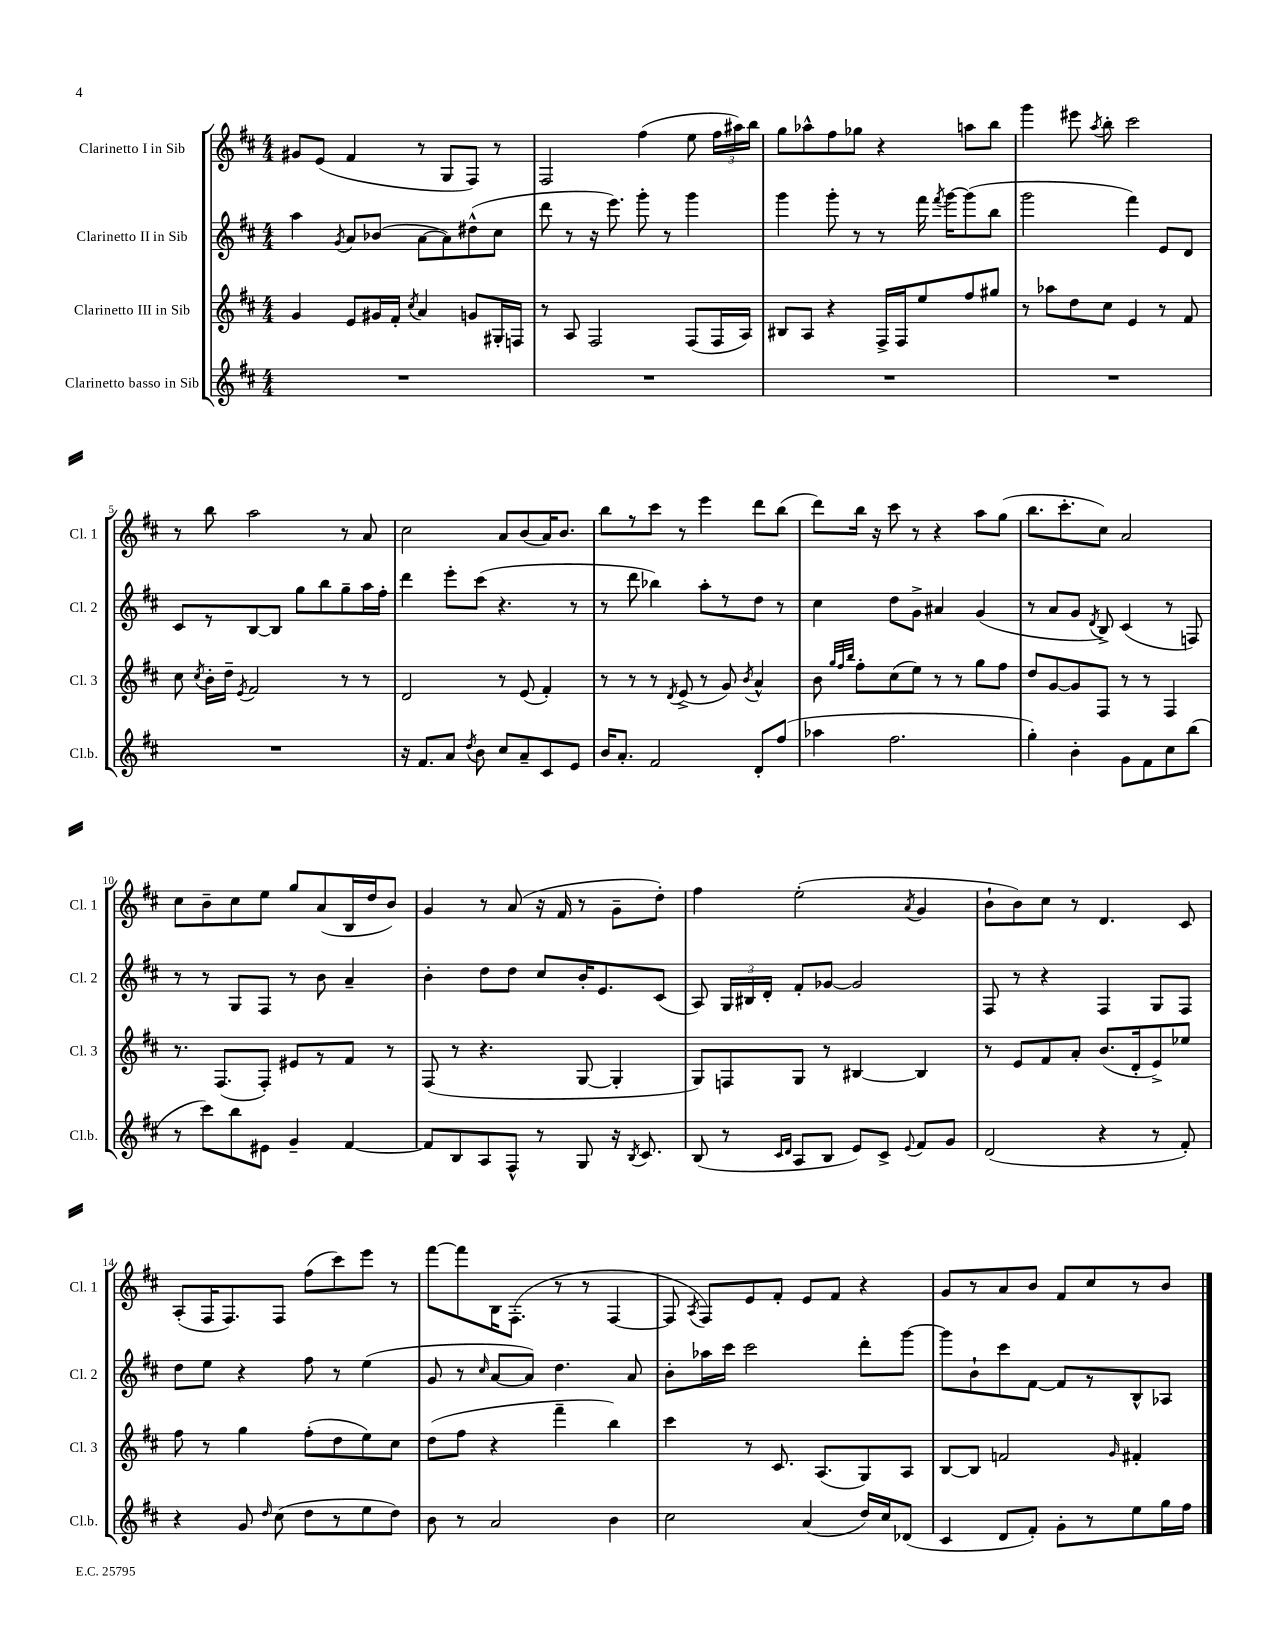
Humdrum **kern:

**kern	**kern	**kern	**kern
*part4	*part3	*part2	*part1
*staff4	*staff3	*staff2	*staff1
*I"Clarinetto basso in Sib	*I"Clarinetto III in Sib	*I"Clarinetto II in Sib	*I"Clarinetto I in Sib
*I'Cl.b.	*I'Cl. 3	*I'Cl. 2	*I'Cl. 1
*clefG2	*clefG2	*clefG2	*clefG2
*k[f#c#]	*k[f#c#]	*k[f#c#]	*k[f#c#]
*M4/4	*M4/4	*M4/4	*M4/4
=1	=1	=1	=1
1r	4g/	4aa\	8g#X/L
.	.	.	(8e/J
.	.	8qg/	.
.	8e/L	8a/L	4f#/
.	16g#X/L	(8b-X/J	.
.	16f#'/JJ	.	.
.	8qcc#/	.	.
.	4a/	[8a\L	8r
.	.	8a\])	8G/L
.	8gn/L	(8dd#X^^\	8F#/J)
.	16G#X'/L	8cc#\J	8r
.	16Fn/JJ	.	.
=2	=2	=2	=2
1r	8r	8ddd\	2F#/
.	8A/	8r	.
.	2F#/	16r	.
.	.	8.eee\)	.
.	.	8ggg'\	(4ff#\
.	.	8r	.
.	(8F#/L	4ggg\	8ee\
.	16F#/L	.	24ff#\LL
.	.	.	24aa#X\)
.	16A/JJ)	.	.
.	.	.	24bb\JJ
=3	=3	=3	=3
1r	8B#X/L	4ggg\	8gg\L
.	8A/J	.	8aa-X^^\
.	4r	8ggg'\	8ff#\
.	.	8r	8gg-X\J
.	16F#^/LL	8r	4r
.	16F#/J	.	.
.	8ee/	16fff#\	.
.	.	8qfff#/	.
.	.	[16ggg\KL	.
.	8ff#/	(8ggg\]	8aan\L
.	8gg#X/J	8bb\J	8bb\J
=4	=4	=4	=4
1r	8r	2ggg\	4ggg\
.	8aa-X\L	.	.
.	8dd\	.	8eee#X\
.	.	.	8qaa/
.	8cc#\J	.	8bb'\
.	4e/	4fff#\)	2ccc#\
.	8r	8e/L	.
.	8f#/	8d/J	.
!!LO:LB:g=z
=5	=5	=5	=5
1r	8cc#\	8c#/L	8r
.	8qcc#/	.	.
.	16b'\LL	8r	8bb\
.	16dd~\JJ	.	.
.	8qe/	.	.
.	2f#/	[8B/	2aa\
.	.	8B/J]	.
.	.	8gg\L	.
.	.	8bb\	.
.	8r	8gg~\	8r
.	8r	16aa\L	8a/
.	.	16ff#'\JJ	.
=6	=6	=6	=6
16r	2d/	4ddd\	2cc#\
8.f#/L	.	.	.
8a/J	.	8eee'\L	.
8qdd/	.	.	.
8b\	.	(8ccc#\J	.
8cc#/L	8r	4.r	8a/L
8a~/	(8e/	.	(8b/
8c#/	4f#'/)	.	16a/K)
.	.	.	8.b/J
8e/J	.	8r	.
=7	=7	=7	=7
16b/KL	8r	8r	8bb\L
8.a'/J	.	.	.
.	8r	8ddd\	8r
2f#/	8r	4bb-X\)	8ccc#\J
.	8qd/	.	.
.	(8e^/	.	8r
.	8r	8aa'\L	4eee\
.	8g/)	8r	.
.	8qb/	.	.
8d'/L	4a^^/	8dd\J	8ddd\L
(8ff#/J	.	8r	(8bb\J
=8	=8	=8	=8
4aa-X\	8b\	4cc#\	8ddd\L)
.	32qqgg/LLL	.	.
.	32qqff#/	.	.
.	32qqbb/JJJ	.	.
.	8ff#'\L	.	16bb\Jk
.	.	.	16r
2.ff#\	(8cc#\	8dd\L	8ccc#\
.	8ee\J)	8g^\J	8r
.	8r	4a#X/	4r
.	8r	.	.
.	8gg\L	(4g/	8aa\L
.	8ff#\J	.	(8gg\J
=9	=9	=9	=9
4gg'\)	8dd/L	8r	8.bb\L
.	[8g/	8a/L	.
.	.	.	8.ccc#'\
4b'\	8g/]	8g/J	.
.	.	8qd/	.
.	8F#/J	8B^/)	8cc#\J)
8g\L	8r	(4c#/	2a/
8f#\	8r	.	.
8cc#\	4F#/	8r	.
(8bb\J	.	8Fn/)	.
!!LO:LB:g=z
=10	=10	=10	=10
8r	8.r	8r	8cc#\L
8ccc#\L)	.	8r	8b~\
.	(8.F#/L	.	.
8bb\	.	8G/L	8cc#\
8e#X\J	8F#'/J)	8F#/J	8ee\J
4g~/	8e#X/L	8r	8gg/L
.	8r	8b\	(8a/
[4f#/	8f#/J	4a~/	16B/L
.	.	.	16dd/J
.	8r	.	8b/J)
=11	=11	=11	=11
8f#/L]	(8F#/	4b'\	4g/
8B/	8r	.	.
8A/	4.r	8dd\L	8r
8F#^^/J	.	8dd\J	(8a/
8r	.	8cc#/L	16r
.	.	.	16f#/
8G/	[8G/	16b'/K	8r
.	.	8.e/	.
16r	4G'/]	.	8g~\L
8qB/	.	.	.
8.c#/	.	.	.
.	.	(8c#/J	8dd'\J)
=12	=12	=12	=12
(8B/	8G/L)	8A/)	4ff#\
8r	8Fn/	24G/LL	.
.	.	24B#X/	.
.	.	24d'/JJ	.
16qqc#/LL	.	.	.
16qqd/JJ	.	.	.
8A/L	8G/J	8f#'/L	(2ee'\
8B/J	8r	[8g-X/J	.
8e/L)	[4B#X/	2g-/]	.
8c#^/J	.	.	.
8qqe/	.	.	8qa/
8f#/L	4B#/]	.	4g/
8g/J	.	.	.
=13	=13	=13	=13
(2d/	8r	8F#/	8b`\L
.	8e/L	8r	8b\)
.	8f#/	4r	8cc#\J
.	8a'/J	.	8r
4r	(8.b/L	4F#/	4.d/
.	16d'/k	.	.
8r	8e^/)	8G/L	.
8f#'/)	8ee-X/J	8F#/J	8c#/
!!LO:LB:g=z
=14	=14	=14	=14
4r	8ff#\	8dd\L	(8A'/L
.	8r	8ee\J	16F#/K
.	.	.	8.F#/)
8g/	4gg\	4r	.
16qqdd/	.	.	.
(8cc#\	.	.	8F#/J
8dd\L	(8ff#'\L	8ff#\	(8ff#\L
8r	8dd\	8r	8ccc#\)
8ee\	8ee\)	(4ee\	8eee\J
8dd\J)	8cc#\J	.	8r
=15	=15	=15	=15
8b\	(8dd\L	8g/	[8fff#\L
8r	8ff#\J	8r	8fff#\]
.	.	16qqcc#/	.
2a/	4r	[8a/L	16B\K
.	.	.	(8.F#'\J
.	.	8a/J])	.
.	4fff#~\	4.dd\	8r
.	.	.	8r
4b\	4bb\)	.	[4F#/
.	.	8a/	.
=16	=16	=16	=16
2cc#\	4ccc#\	8b'\L	8F#/]
.	.	.	8qA/
.	.	16aa-X\L	8F#/L)
.	.	16ccc#\JJ	.
.	8r	2ccc#\	8e/
.	8.c#/	.	8f#'/J
(4a/	.	.	8e/L
.	(8.A/L	.	.
.	.	.	8f#/J
16dd/LL)	8G/)	8ddd'\L	4r
16cc#/J	.	.	.
(8d-X/J	8A/J	[8ggg\J	.
=17	=17	=17	=17
4c#/	[8B/L	8ggg\L]	8g/L
.	8B/J]	8b`\	8r
8d/L	2fn/	8ccc#\	8a/
8f#'/J)	.	[8f#\J	8b/J
8g'\L	.	8f#/L]	8f#/L
8r	.	8r	8cc#/
.	16qqg/	.	.
8ee\	4f#X'/	8B^^/	8r
16gg\L	.	8A-X/J	8b/J
16ff#\JJ	.	.	.
==	==	==	==
*-	*-	*-	*-
